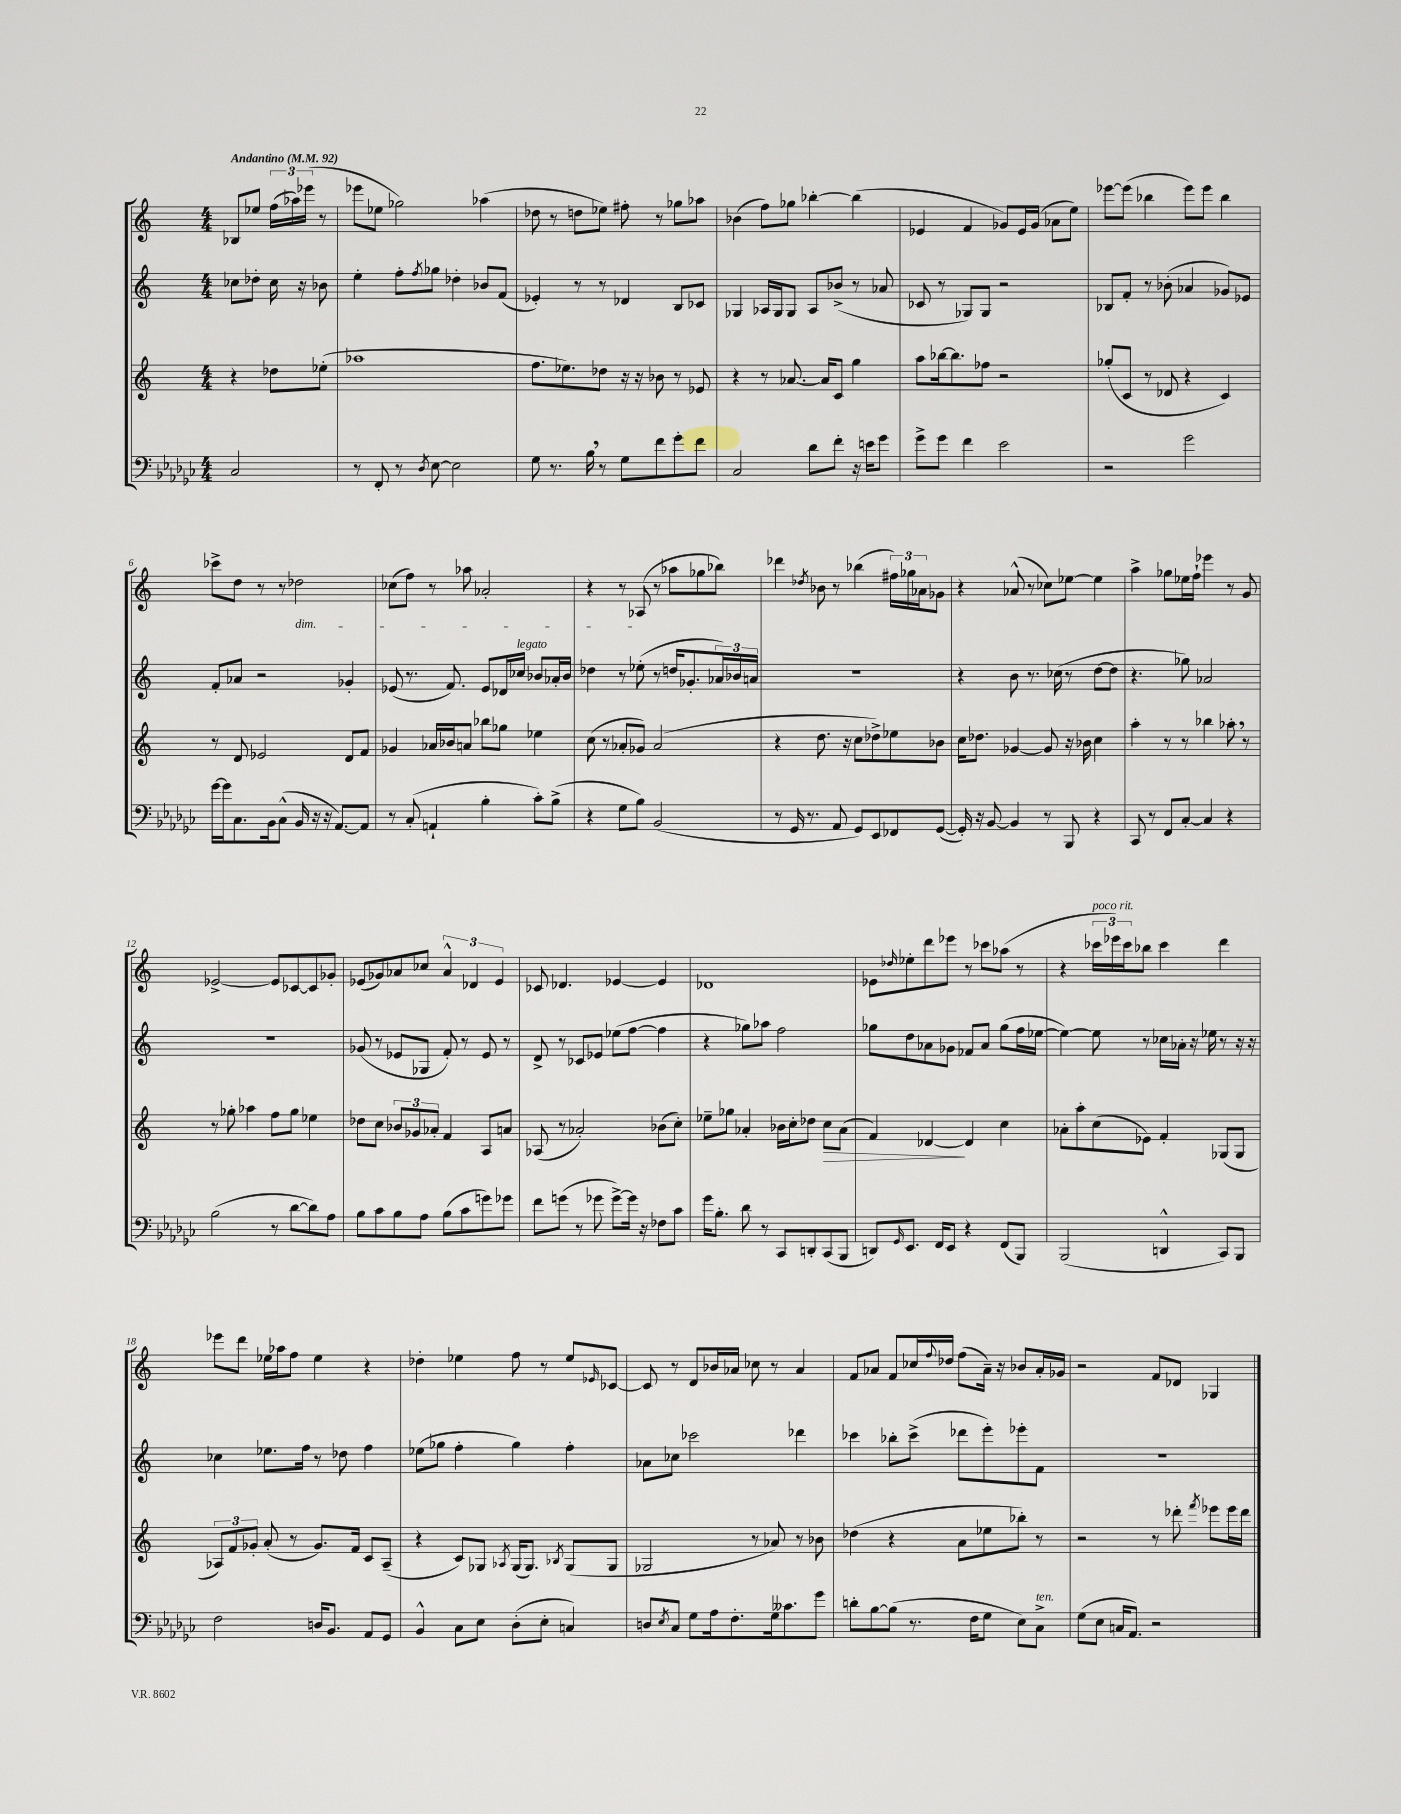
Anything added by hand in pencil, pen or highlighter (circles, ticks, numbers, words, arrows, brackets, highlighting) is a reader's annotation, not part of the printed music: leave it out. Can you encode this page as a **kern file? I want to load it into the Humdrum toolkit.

**kern	**kern	**dynam	**kern	**kern
*part4	*part3	*part3	*part2	*part1
*staff4	*staff3	*staff3	*staff2	*staff1
*clefF4	*clefG2	*	*clefG2	*clefG2
*k[b-e-a-d-g-c-]	*k[]	*	*k[]	*k[]
*M4/4	*M4/4	*	*M4/4	*M4/4
*MM92	*MM92	*	*MM92	*MM92
=	=	=	=	=
!	!	!	!	!LO:TX:a:B:t=Andantino
2C-/	4r	.	8cc-X\L	8B-X/L
.	.	.	8dd-X'\J	8ee-X/J
.	8dd-X\L	.	16cc-\	(24ff\LL
.	.	.	.	24aa-X\)
.	.	.	16r	.
.	.	.	.	(24eee-X\JJ
.	(8ee-X'\J	.	8b-X\	8r
=1	=1	=1	=1	=1
8r	1aa-X	.	4ee'\	8eee-X\L
8FF'/	.	.	.	8ee-X\J
8r	.	.	8ff'\L	2gg-X\)
8qD-/	.	.	8qff/	.
[8E-\	.	.	8gg-X\J	.
2E-\]	.	.	4dd-X'\	.
.	.	.	8b-X/L	(4aa-X\
.	.	.	(8f/J	.
=2	=2	=2	=2	=2
8G-\	8.ff\L	.	4e-X'/)	8dd-X\
8.r	.	.	.	8r
.	8.ee-X\)	.	.	.
.	.	.	8r	8ddn\L
16B-,\	.	.	.	.
8r	8dd-X\J	.	8r	8ee-X\J)
8G-\L	16r	.	4d-X/	8ff#X'\
.	16r	.	.	.
8f\	8b-X\	.	.	8r
8g-'\	8r	.	8B/L	8gg-X\L
8f\J	8e-X/	.	8c-X/J	8aa-X\J
=3	=3	=3	=3	=3
2C-/	4r	.	4G-X/	(4b-X\
.	8r	.	16A-X/LL	8ff\L)
.	.	.	16G-/J	.
.	[8.a-X/	.	8G-/J	8gg-X\J
8d-\L	.	.	8A-/L	[4bb-X'\
.	16a-/KL]	.	.	.
8f'\J	8c/J	.	(8b-X^/J	.
16r	4gg\	.	8r	(4bb-\]
16en\KL	.	.	.	.
8g-\J	.	.	8a-X/	.
=4	=4	=4	=4	=4
8g-^\L	8aa\L	.	8c-X/	4e-X/
8g-\J	[16bb-X\k	.	8r	.
.	8.bb-\]	.	.	.
4f\	.	.	8G-X/L)	4f/
.	8ff-X\J	.	8G-/J	.
2e-\	2r	.	2r	8g-X/L)
.	.	.	.	16e-/L
.	.	.	.	(16g-/JJ
.	.	.	.	8a-X\L
.	.	.	.	8ee\J)
=5	=5	=5	=5	=5
2r	(8gg-X'/L	.	8B-X/L	[8eee-X\L
.	8c/J	.	8f'/J	(8eee-\J]
.	8r	.	8r	4bb-X\
.	8d-X/	.	(8b-X'\	.
2g-\	4r	.	4a-X/	8eee-\L)
.	.	.	.	8eee-\J
.	4c/)	.	8g-X/L)	4bb-\
.	.	.	8e-X/J	.
!!LO:LB:g=z
=6	=6	=6	=6	=6
[16g-\LL	8r	.	8f'/L	8ccc-X^\L
16g-\J]	.	.	.	.
8.C-\	8d/	.	8a-X/J	8dd\J
.	2e-X/	.	2r	8r
16BB-\k	.	.	.	.
(8C-^^\J	.	.	.	8r
!	!	!	!	!LO:TX:b:i:t=dim.
16BB-/	.	.	.	2dd-X\
16r	.	.	.	.
16r	.	.	.	.
[8.AA-/L)	.	.	.	.
.	8d/L	.	4g-X'/	.
8AA-/J]	8f/J	.	.	.
=7	=7	=7	=7	=7
8r	4g-X/	.	(8e-X/	(8cc-X\L
(8C-'/	.	.	8.r	8ff\J)
4AAn`/	16a-X/LL	.	.	8r
.	16b-X/J	.	8.f/)	.
.	8an/J	.	.	8aa-X\
4B-'\	8bb-X\L	.	8e-/L	2a-X'/
.	8gg-X\J	.	16d-X/L	.
!	!	!	!LO:TX:a:i:t=legato	!
.	.	.	16cc-X/JJ	.
8c-'\L)	4ee-X\	.	8b-X/L	.
(8B-^\J	.	.	16a-X'/L	.
.	.	.	16b-/JJ	.
=8	=8	=8	=8	=8
4r	(8cc\	.	4dd-X\	4r
.	8r	.	.	.
8G-\L	8a-X'/L	.	8r	8r
8B-\J)	8g-X/J)	.	(8ee-X'\	(8A-X/
(2BB-/	(2a-/	.	8r	8r
.	.	.	16ddn/KL	8aa-X\L
.	.	.	8.g-X'/	.
.	.	.	.	8gg-X\
.	.	.	24a-X/L)	8bb-X\J)
.	.	.	24b-X/	.
.	.	.	24an/JJ	.
=9	=9	=9	=9	=9
8r	4r	.	1r	4ddd-X\
16GG-/	.	.	.	.
8.r	.	.	.	.
.	.	.	.	8qdd-X/
.	8.dd\	.	.	8b-X\
8AA-/	.	.	.	8r
.	16r	.	.	.
8GG-/L)	8cc\L	.	.	(4bb-X\
8EE-/	8dd-X^\)	.	.	.
8FF-X/	8ee-X\	.	.	24ff#X\LL)
.	.	.	.	24gg-X\
.	.	.	.	24a-X\J
([8GG-/J	8b-X\J	.	.	8g-X\J
=10	=10	=10	=10	=10
16GG-'/])	16cc\KL	.	4r	4r
16r	8.dd-X\J	.	.	.
[8BB-/	.	.	.	.
4BB-/]	[4g-X/	.	8b\	(8a-X^^/
.	.	.	8.r	8r
8r	8g-/]	.	.	8cc-X\L)
.	.	.	(16cc-X\	.
8BBB-/	16r	.	8r	[8ee-X\J
.	16b-X\	.	.	.
4r	4cc\	.	[8dd\L	4ee-\]
.	.	.	8dd\J]	.
=11	=11	=11	=11	=11
8CC-/	4aa'\	.	4.r	4aa^\
8r	.	.	.	.
8FF/L	8r	.	.	8gg-X\L
[8C-'/J	8r	.	8gg-X\)	16ee-X\L
.	.	.	.	16ff`\JJ
4C-/]	4bb-X\	.	2a-X/	4eee-X\
4r	8aa-X',\	.	.	8r
.	8r	.	.	8g/
!!LO:LB:g=z
=12	=12	=12	=12	=12
(2B-\	8r	.	1r	[2e-X^/
.	8gg-X'\	.	.	.
.	4aa-X\	.	.	.
8r	8ff\L	.	.	8e-/L]
[8d-\L	8gg-\J	.	.	[8c-X/
8d-\])	4ee-X\	.	.	8c-/]
8A-\J	.	.	.	8g-X'/J
=13	=13	=13	=13	=13
8B-\L	8dd-X\L	.	(8g-X/	(8e-X/L
8c-\	8cc\J	.	8r	8g-X/)
8B-\	12b-X/L	.	8e-X/L	8a-X/
.	12g-X/	.	.	.
8A-\J	.	.	8G-X/J	8cc-X/J
.	12a-X'/J	.	.	.
(8B-\L	4f/	.	8f'/)	6a-^^/
8c-\	.	.	8r	.
.	.	.	.	6d-X/
8gn\)	8A/L	.	8e-/	.
.	.	.	.	6e-/
8g-X\J	8an/J	.	8r	.
=14	=14	=14	=14	=14
8f\L	(8A-X/	.	8d^/	8c-X/
(8gn\J	8r	.	8r	4.d-X/
8r	2a-X'/)	.	8c-X/L	.
8g-X\	.	.	8e-X/J	.
[8g-^\L)	.	.	(8ee-X\L	[4e-X/
16g-\Jk]	.	.	[8ff\J	.
16r	.	.	.	.
8F-X\L	(8b-X\L	.	4ff\]	4e-/]
8c-\J	8cc'\J)	.	.	.
=15	=15	=15	=15	=15
16g-\KL	8ee-X~\L	.	4r	1d-X
8.B-'\J	.	.	.	.
.	8gg-X\J	.	.	.
8d-\	4a-X'/	.	8gg-X\L)	.
8r	.	.	8aa-X\J	.
8CC-/L	16b-X\LL	.	2ff\	.
.	16cc'\J	.	.	.
8DDn'/	8dd-X\J	.	.	.
!	!	!LO:HP:b	!	!
(8CC-/	8cc\L	>	.	.
8BBB-/J	(8a-\J	.	.	.
=16	=16	=16	=16	=16
8DDn/L)	4f/)	.	8gg-X\L	8e-X\L
16qqGG-/	.	.	.	16qqdd-X/
8.EE-/J	.	.	8dd\	8ee-X'\
.	[4d-X/	.	8a-X\	8ddd\
16FF/KL	.	.	.	.
8EE-/J	.	.	8g-X\J	8eee-X\J
4r	4d-/]	]	8f-X/L	8r
.	.	.	8a-/J	8ccc-X\L
(8FF/L	4cc\	.	(8gg-\L	(8aa-X\J
8BBB-/J)	.	.	16ff\L	8r
.	.	.	[16ee-X\JJ	.
=17	=17	=17	=17	=17
(2BBB-/	8a-X'\L	.	4ee-\_)	4r
.	8aa'\	.	.	.
!	!	!	!	!LO:TX:a:i:t=poco rit.
.	(8cc\	.	8ee-\]	24ccc-X\LL
.	.	.	.	24eee-X\)
.	.	.	.	24ccc-\J
.	8e-X\J)	.	8r	8bb-X\J
4DDn^^/	4f'/	.	16cc-X\LL	4ccc-\
.	.	.	16a-X'\JJ	.
.	.	.	16r	.
.	.	.	16ee-X\	.
8CC-/L)	(8G-X/L	.	8r	4ddd\
8BBB-/J	8G-/J	.	16r	.
.	.	.	16r	.
!!LO:LB:g=z
=18	=18	=18	=18	=18
2F\	12A-X/L)	.	4cc-X\	8eee-X\L
.	12f/	.	.	.
.	.	.	.	8ddd\J
.	12g-X'/J	.	.	.
.	(8a'/	.	8.ee-X\L	16ee-X\LL
.	.	.	.	16aa-X\J
.	8r	.	.	8ff\J
.	.	.	16ff\Jk	.
16Dn/KL	8.g-/L)	.	8r	4ee-\
8.BB-/J	.	.	.	.
.	.	.	8dd-X\	.
.	16f/Jk	.	.	.
8AA-/L	8c/L	.	4ff\	4r
8GG-/J	(8A-~/J	.	.	.
=19	=19	=19	=19	=19
4BB-^^/	4r	.	(8ee-X\L	4dd-X'\
.	.	.	8gg-X\J	.
8C-\L	8c/L)	.	4ff'\	4ee-X\
8E-\J	8G-X/J	.	.	.
.	8qA-X/	.	.	.
(8D-'\L	(16G-/KL	.	4gg-\)	8ff\
.	8.G-/J)	.	.	.
8E-'\J	.	.	.	8r
.	8qB-X/	.	.	.
4Cn/)	(8G-/L	.	4ff'\	8ee-/L
.	.	.	.	16qqe-X/
.	8G-/J	.	.	[8c-X/J
=20	=20	=20	=20	=20
8Dn/L	2G-X/	.	8a-X\L	8c-/]
8qE-/	.	.	.	.
8C-/J	.	.	8cc-X\J	8r
8G-\L	.	.	2ccc-X\	8d/L
16A-\k	.	.	.	16b-X/L
8.F'\	.	.	.	16a-X/JJ
.	8r	.	.	8cc-X\
16G-\k	8a-X/)	.	.	8r
8.c--X\	.	.	.	.
.	8r	.	4ddd-X\	4a-/
8g-\J	8b-X\	.	.	.
=21	=21	=21	=21	=21
8dn'\L	(4dd-X\	.	4ccc-X\	8f/L
[8B-\	.	.	.	8a-X/J
(8B-\J]	4r	.	8bb-X'\L	8f/L
8.r	.	.	(8ccc-^\J	16cc-X/L
.	.	.	.	8qqff/
.	.	.	.	16dd-X/JJ
.	8a\L	.	8ddd-X\L	(8ff\L
16F\KL	.	.	.	.
8G-\J	8ee-X\	.	8eee'\)	16a-~\Jk)
.	.	.	.	16r
8E-\L)	8bb-X'\J)	.	8eee-X'\	8b-X/L
!LO:TX:a:i:t=ten.	!	!	!	!
8C-^\J	8r	.	8f\J	16a-'/L
.	.	.	.	16g-X/JJ
=22	=22	=22	=22	=22
(8G-\L	2r	.	1r	2r
8E-\J	.	.	.	.
16Cn/KL	.	.	.	.
8.AA-/J)	.	.	.	.
2r	8r	.	.	8f/L
.	8ddd-X'\	.	.	8d-X/J
.	8qfff/	.	.	.
.	8eee-X\L	.	.	4G-X/
.	16eee-\L	.	.	.
.	16ddd-\JJ	.	.	.
==	==	==	==	==
*-	*-	*-	*-	*-
